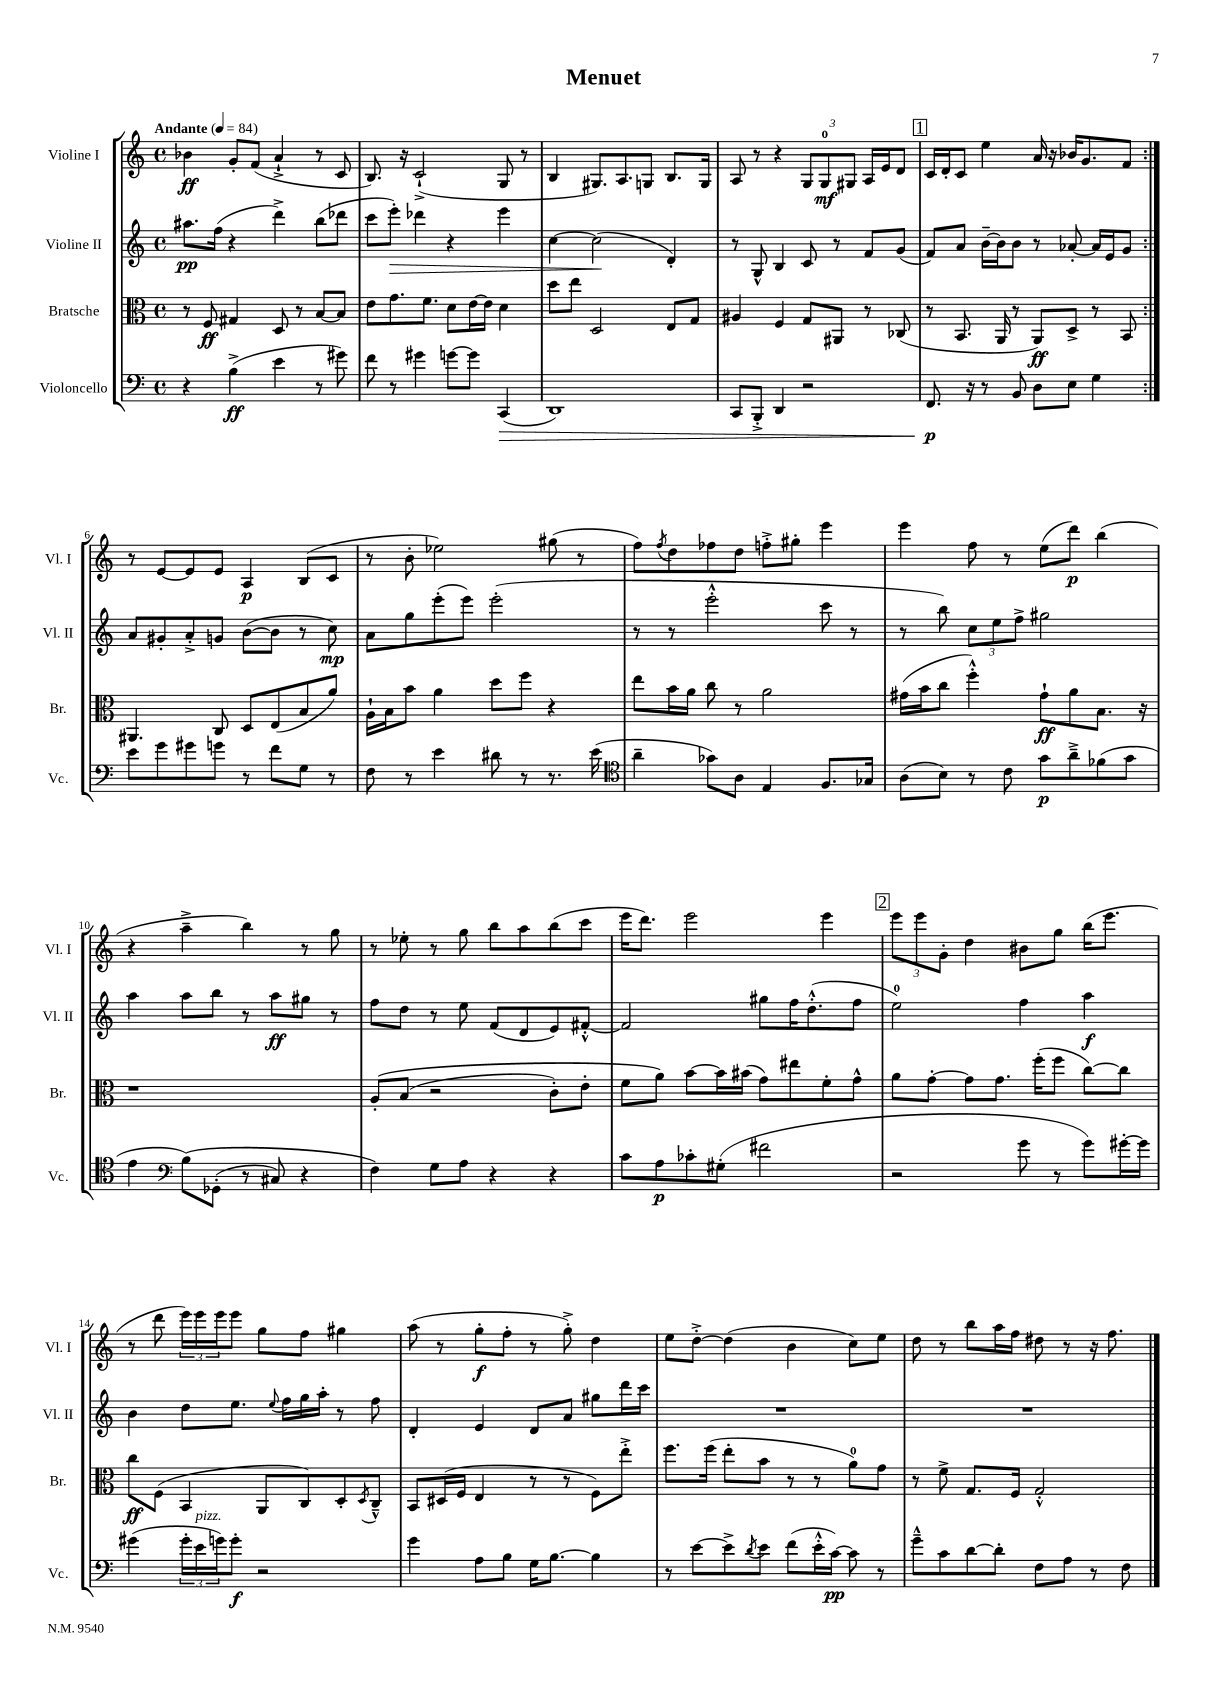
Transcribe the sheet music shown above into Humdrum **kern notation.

**kern	**kern	**kern	**kern
*staff4	*staff3	*staff2	*staff1
*clefF4	*clefC3	*clefG2	*clefG2
*k[]	*k[]	*k[]	*k[]
*M4/4	*M4/4	*M4/4	*M4/4
*met(c)	*met(c)	*met(c)	*met(c)
*MM84	*MM84	*MM84	*MM84
4r	8r	8.aa#	4b-
.	8F	.	.
.	.	(16ff	.
(4B^	4G#	4r	8g'
.	.	.	(8f
4e	8D	4ddd^)	4a`^
.	8r	.	.
8r	[8B	(8bb	8r
8g#)	8B]	8ddd-	8c
=	=	=	=
8f	8e	8ccc	8.B)
8r	8.g	8eee')	.
.	.	.	16r
4g#	.	4ddd-	(2c`^
.	8.f	.	.
[8g	8d	4r	.
8g]	[16e	.	.
.	16e]	.	.
(4CC	4d	4eee	8G
.	.	.	8r
=	=	=	=
1DD)	8dd	[4cc	4B
.	8ee	.	.
.	2D	(2cc]	8.G#)
.	.	.	8.A
.	.	.	8G
.	8E	4d')	8.B
.	8G	.	.
.	.	.	16G
=	=	=	=
8CC	4A#	8r	8A
8BBB'^	.	8G^^	8r
4DD	4F	4B	4r
2r	8G	8c	12G
.	.	.	12G
.	8AA#	8r	.
.	.	.	12G#
.	8r	8f	16A
.	.	.	16e
.	(8C-	(8g	8d
=	=	=	=
8.FF	8r	8f)	16c
.	.	.	16d'
.	8.BB	8a	8c
16r	.	.	.
8r	.	[16b~	4ee
.	16AA	16b]	.
8BB	8r	8b	.
8D	8AA)	8r	16a
.	.	.	16r
8E	8D^	[8a-'	16b-
.	.	.	8.g
4G	8r	16a-]	.
.	.	16e	.
.	8BB	8g	8f
=:|!	=:|!	=:|!	=:|!
8e	4.AA#	8a	8r
8g	.	8g#'	[8e
8g#	.	8a'^	8e]
8g	8C	8g	8e
8r	8D	([8b	4A
8f	(8E	8b]	.
8G	8B	8r	(8B
8r	8a)	8cc)	8c
=	=	=	=
8F	16A`	8a	8r
.	16B	.	.
8r	8b	8gg	8b'
4e	4a	(8eee'	2ee-)
.	.	8eee)	.
8d#	8dd	(2eee'	.
8r	8ff	.	.
8.r	4r	.	(8gg#
.	.	.	8r
(16e	.	.	.
=	=	=	=
*clefC4	*	*	*
4a~	8ee	8r	8ff)
.	.	.	8qff
.	16b	8r	8dd
.	16a	.	.
8g-)	8cc	2eee'^^	8ff-
8A	8r	.	8dd
4E	2a	.	8ff'^
.	.	.	8gg#'
8.F	.	8ccc	4eee
.	.	8r	.
16G-	.	.	.
=	=	=	=
(8A	(16g#	8r	4eee
.	16b	.	.
8B)	8cc	8bb)	.
8r	4ff'^^)	12cc	8ff
.	.	12ee	.
8c	.	.	8r
.	.	12ff^	.
8g	8g#`	2gg#	(8ee
8a~^	8a	.	8ddd)
(8f-	8.B	.	(4bb
8g	.	.	.
.	16r	.	.
=	=	=	=
4e	1r	4aa	4r
*clefF4	*	*	*
&(8B)	.	8aa	4aa~^
(8GG-'	.	8bb	.
8r	.	8r	4bb)
8C#)	.	8aa	.
4r	.	8gg#	8r
.	.	8r	8gg
=	=	=	=
4F&)	&(8A'	8ff	8r
.	(8B	8dd	8ee-'
8G	2r	8r	8r
8A	.	8ee	8gg
4r	.	(8f	8bb
.	.	8d	8aa
4r	8c')	8e)	(8bb
.	8e'	[8f#'^^	8ccc
=	=	=	=
8c	8f	2f#]	16eee
.	.	.	8.ddd)
8A	8a&)	.	.
8c-'	[8b	.	2eee
(8G#'	16b]	.	.
.	(16b#	.	.
2f#	8g)	8gg#	.
.	8ee#	16ff	.
.	.	(8.dd'^^	.
.	8f'	.	4eee
.	8g^^	8ff	.
=	=	=	=
2r	8a	2ee)	12eee
.	.	.	12eee
.	[8g'	.	.
.	.	.	12g'
.	8g]	.	4dd
.	8.g	.	.
8g	.	4ff	8b#
.	(16ff'	.	.
8r	8ff	.	8gg
8g)	[8cc)	4aa	(16bb
.	.	.	8.eee
[16g#'	8cc]	.	.
16g#]	.	.	.
=	=	=	=
(4g#	8cc	4b	8r
.	(8F	.	8ddd
24g#'	4BB	8dd	24eee)
24e	.	.	24eee
24g)	.	.	24eee
8g'	.	8.ee	8eee
2r	8AA	.	8gg
.	.	8qqee	.
.	.	16ff	.
.	8C)	16gg	8ff
.	.	16aa'	.
.	8D'	8r	4gg#
.	8qD	.	.
.	8C~^^	8ff	.
=	=	=	=
4g	8BB	4d'	(8aa
.	(16D#	.	8r
.	16F	.	.
8A	4E	4e	8gg'
8B	.	.	8ff'
16G	8r	8d	8r
[8.B	.	.	.
.	8r	8a	8gg'^)
4B]	8F)	8gg#	4dd
.	8ee'^	16ddd	.
.	.	16ccc	.
=	=	=	=
8r	8.ff	1r	8ee
[8e	.	.	[8dd'^
.	(16ff	.	.
8e^]	8ee'	.	(4dd]
8qd	.	.	.
8e	8b	.	.
(8f	8r	.	4b
16e'^^	8r	.	.
[16c)	.	.	.
8c]	8a)	.	8cc)
8r	8g	.	8ee
=	=	=	=
8g~^^	8r	1r	8dd
8c	8f^	.	8r
[8d	8.G	.	8bb
8d']	.	.	16aa
.	16F	.	16ff
8F	2G'^^	.	8dd#
8A	.	.	8r
8r	.	.	16r
.	.	.	8.ff
8F	.	.	.
==	==	==	==
*-	*-	*-	*-
